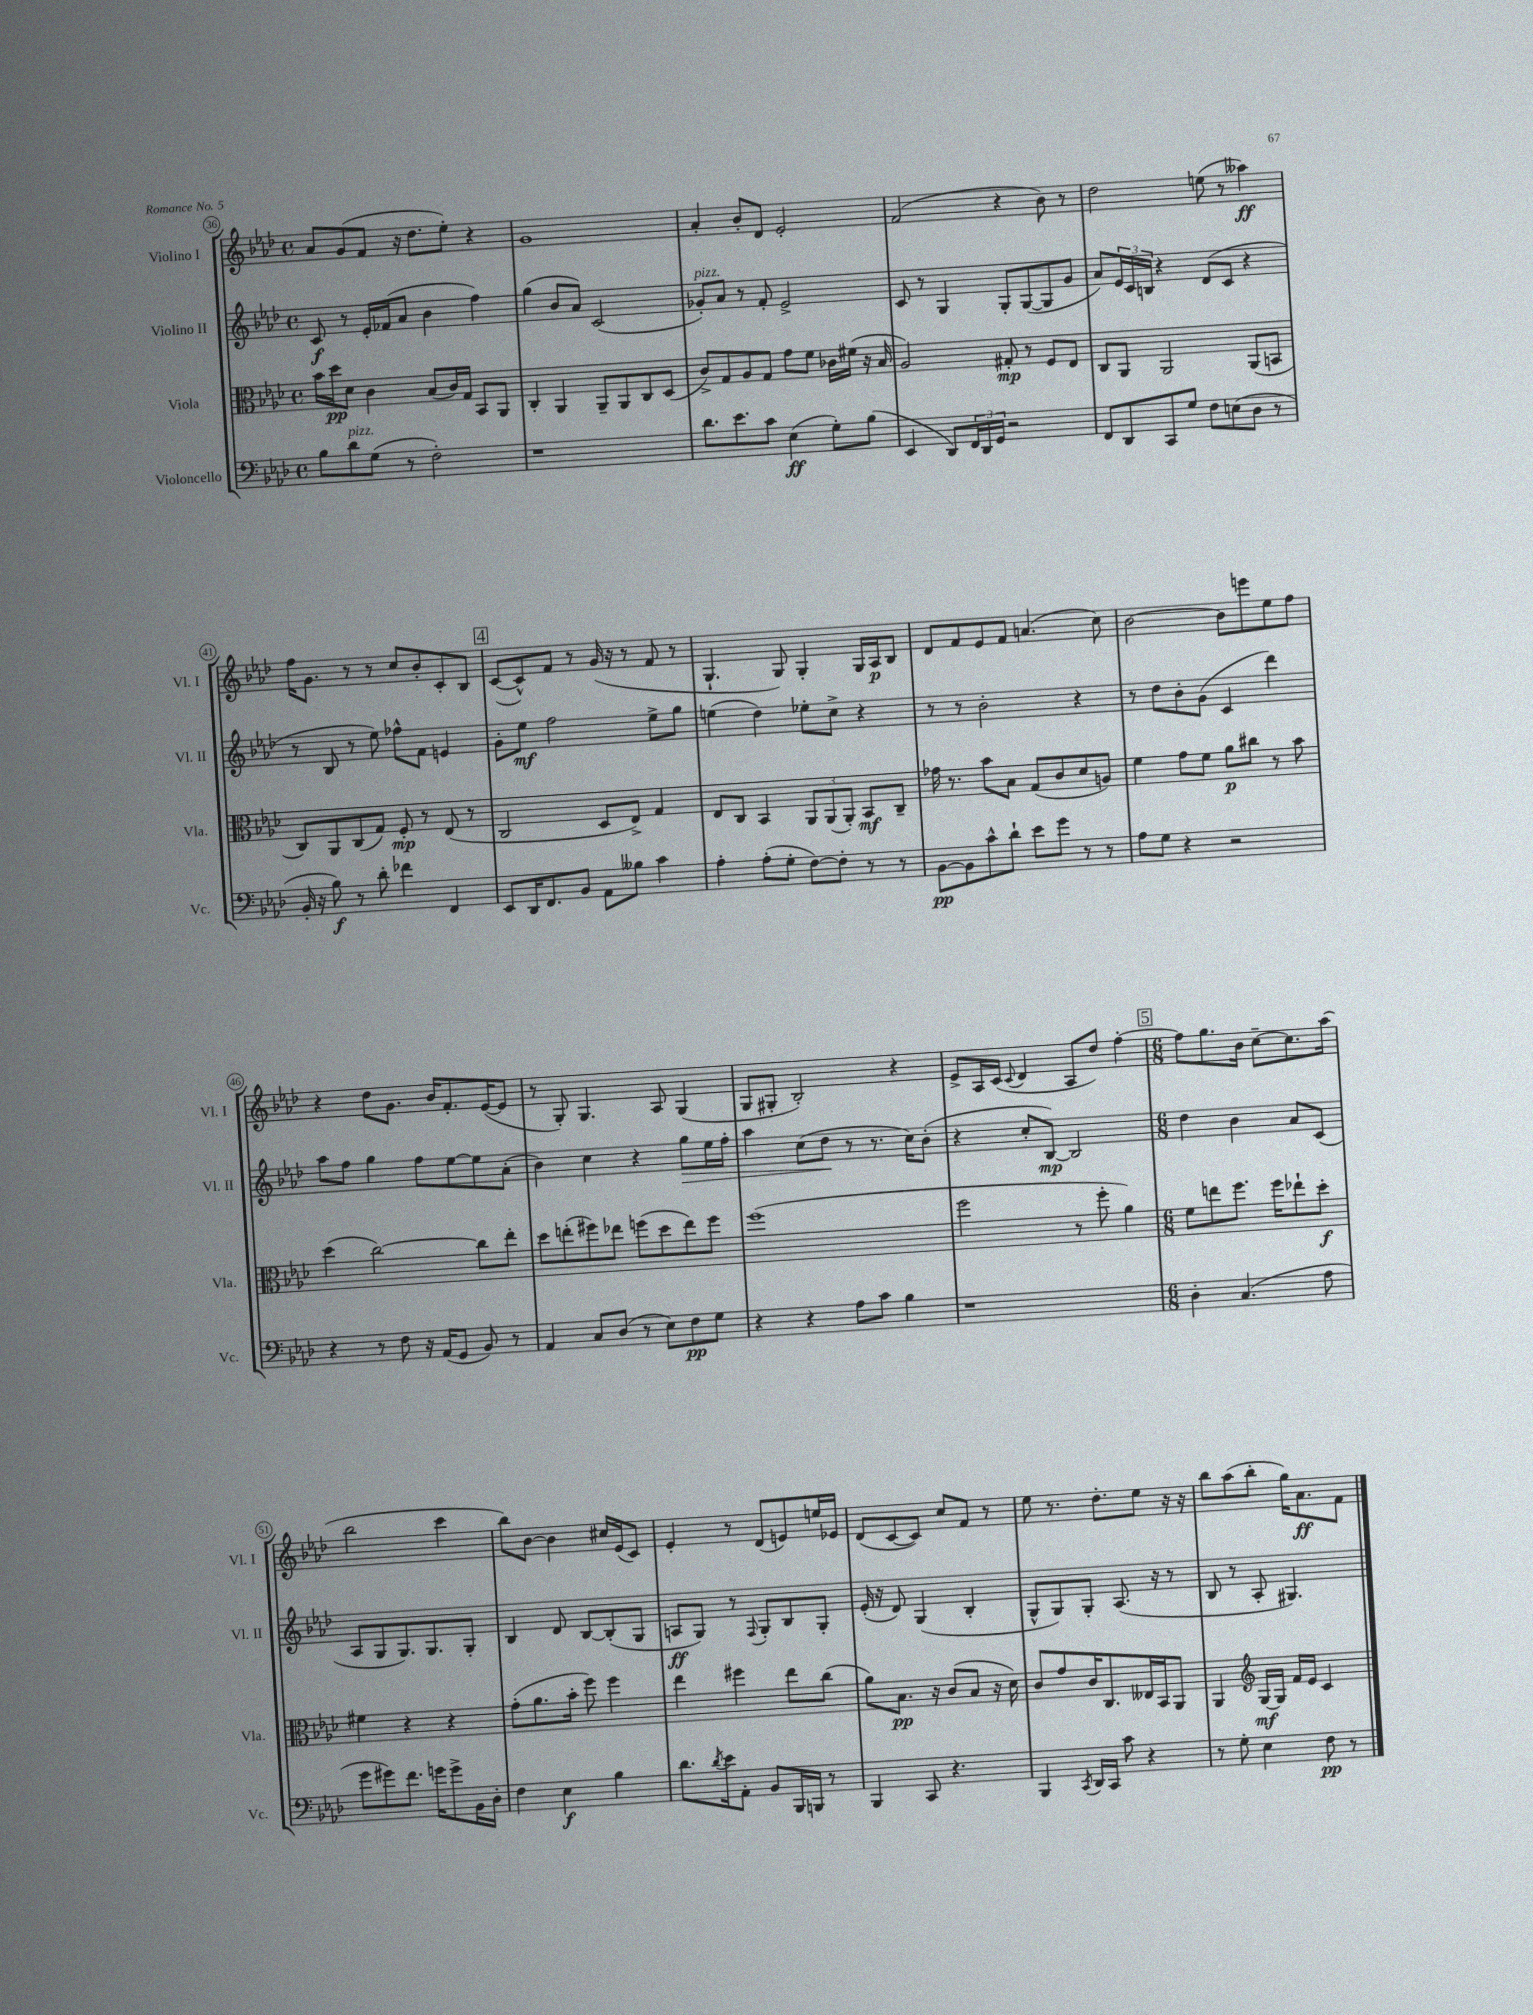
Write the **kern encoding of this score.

**kern	**dynam	**kern	**dynam	**kern	**dynam	**kern	**dynam
*part4	*part4	*part3	*part3	*part2	*part2	*part1	*part1
*staff4	*staff4	*staff3	*staff3	*staff2	*staff2	*staff1	*staff1
*I"Violoncello	*	*I"Viola	*	*I"Violino II	*	*I"Violino I	*
*I'Vc.	*	*I'Vla.	*	*I'Vl. II	*	*I'Vl. I	*
*clefF4	*	*clefC3	*	*clefG2	*	*clefG2	*
*k[b-e-a-d-]	*	*k[b-e-a-d-]	*	*k[b-e-a-d-]	*	*k[b-e-a-d-]	*
*M4/4	*	*M4/4	*	*M4/4	*	*M4/4	*
*met(c)	*	*met(c)	*	*met(c)	*	*met(c)	*
=36	=36	=36	=36	=36	=36	=36	=36
8B-\L	.	16b-\LL	.	8c/	f	8a-/L	.
.	.	16dd-\J	pp	.	.	.	.
!LO:TX:a:i:t=pizz.	!	!	!	!	!	!	!
8d-\	.	8d-\J	.	8r	.	(8g/	.
(8G\J	.	4c\	.	16e-'/LL	.	8f/J	.
.	.	.	.	(16f-X/J	.	.	.
8r	.	.	.	8a-/J	.	16r	.
.	.	.	.	.	.	8.dd-\L	.
2F'\)	.	(8B-/L	.	4b-\	.	.	.
.	.	16c/L)	.	.	.	8ee-'\J)	.
.	.	16G/JJ	.	.	.	.	.
.	.	8BB-/L	.	4ff\)	.	4r	.
.	.	8AA-/J	.	.	.	.	.
=37	=37	=37	=37	=37	=37	=37	=37
1r	.	4C'/	.	(4gg\	.	1g	.
.	.	4AA-/	.	8b-/L	.	.	.
.	.	.	.	8a-/J)	.	.	.
.	.	8AA-~/L	.	(2c/	.	.	.
.	.	8AA-/	.	.	.	.	.
.	.	8C/	.	.	.	.	.
.	.	(8D-/J	.	.	.	.	.
=38	=38	=38	=38	=38	=38	=38	=38
!	!	!	!	!LO:TX:a:i:t=pizz.	!	!	!
8.d-\L	.	8c^/L)	.	8g-X'/L)	.	4a-'/	.
.	.	8G/	.	8a-/J	.	.	.
8.e-\	.	.	.	.	.	.	.
.	.	8A-/	.	8r	.	8b-'/L	.
8c\J	.	8G/J	.	8f'/	.	8d-/J	.
(4E-\	ff	8g\L	.	2e-^/	.	2e-'/	.
.	.	8f\J	.	.	.	.	.
8G'\L)	.	16c-X\LL	.	.	.	.	.
.	.	(16f#X\JJ	.	.	.	.	.
(8B-\J	.	16r	.	.	.	.	.
.	.	16B-/	.	.	.	.	.
=39	=39	=39	=39	=39	=39	=39	=39
4EE-/	.	2A-/)	.	8c/	.	(2f/	.
.	.	.	.	8r	.	.	.
8DD-/L)	.	.	.	4G/	.	.	.
24FF/L	.	.	.	.	.	.	.
24DD-/	.	.	.	.	.	.	.
24GG/JJ	.	.	.	.	.	.	.
2r	.	8G#X'/	mp	8G'/L	.	4r	.
.	.	8r	.	([8G/	.	.	.
.	.	8F/L	.	8G/]	.	8b-\)	.
.	.	8E-/J	.	8g/J	.	8r	.
=40	=40	=40	=40	=40	=40	=40	=40
8FF/L	.	8C/L	.	8a-/L)	.	2dd-\	.
8DD-/	.	8AA-/J	.	24e-/L	.	.	.
.	.	.	.	24c/	.	.	.
.	.	.	.	24Bn/JJ	.	.	.
8CC/	.	2AA-/	.	4r	.	.	.
8G/J	.	.	.	.	.	.	.
8F\L	.	.	.	(8d-/L	.	(8een\	.
(8En\	.	.	.	8c/J	.	8r	.
8D-\J	.	(8AA-/L	.	4r	.	4aa--X\)	ff
8r	.	8BBn/J	.	.	.	.	.
!!LO:LB:g=z
=41	=41	=41	=41	=41	=41	=41	=41
16BB-'/	.	8C/L)	.	8r	.	16ff\KL	.
16r	.	.	.	.	.	8.g\J	.
8B-\)	f	8AA-/	.	8B-/	.	.	.
8r	.	(8C/	.	8r	.	8r	.
8d-'\	.	8G/J)	.	8ee-\)	.	8r	.
4f-X\	.	8F'/	mp	8ff-X^^\L	.	8cc/L	.
.	.	8r	.	8f\J	.	8b-'/	.
4FF/	.	(8E-/	.	4en/	.	8c'/	.
.	.	8r	.	.	.	8B-/J	.
!!LO:REH:place=s1:t=4
=42	=42	=42	=42	=42	=42	=42	=42
8EE-/L	.	2C/	.	8g'\L	.	([8c/L	.
16DD-/K	.	.	.	8ee-\J	mf	8c^^/])	.
8.FF/	.	.	.	.	.	.	.
.	.	.	.	2ff\	.	8f/J	.
8BB-/J	.	.	.	.	.	8r	.
8AA-\L	.	8D-/L	.	.	.	(16g/	.
.	.	.	.	.	.	16r	.
8B--X\J	.	8E-^/J)	.	.	.	8r	.
4c\	.	4G/	.	8ee-^\L	.	8f/	.
.	.	.	.	8gg\J	.	8r	.
=43	=43	=43	=43	=43	=43	=43	=43
4A-'\	.	8E-/L	.	(4een\	.	4.G`/	.
.	.	8C/J	.	.	.	.	.
(8A-'\L	.	4BB-/	.	4dd-\)	.	.	.
8G'\J	.	.	.	.	.	8G/)	.
[8F\L)	.	12AA-/L	.	8ee-X'\L	.	4G'/	.
.	.	(12AA-/	.	.	.	.	.
8F'\J]	.	.	.	8cc^\J	.	.	.
.	.	12AA-'/J)	.	.	.	.	.
8r	.	8BB-/L	mf	4r	.	16G/LL	.
.	.	.	.	.	.	16A-/J	p
8r	.	8C~/J	.	.	.	8B-/J	.
=44	=44	=44	=44	=44	=44	=44	=44
[8BB-\L	pp	16g-X\	.	8r	.	8d-/L	.
.	.	8.r	.	.	.	.	.
8BB-\]	.	.	.	8r	.	8f/	.
8c^^\	.	8b-\L	.	2b-'\	.	8e-/	.
8d-`\J	.	8B-\J	.	.	.	8f/J	.
8e-\L	.	(8G/L	.	.	.	(4.an/	.
8g\J	.	8c/	.	.	.	.	.
8r	.	8d-/	.	4r	.	.	.
8r	.	8An/J)	.	.	.	8cc\)	.
=45	=45	=45	=45	=45	=45	=45	=45
8A-\L	.	4f\	.	8r	.	[2b-\	.
8G\J	.	.	.	8dd-\L	.	.	.
4r	.	8g\L	.	8b-'\	.	.	.
.	.	8f\J	.	(8g\J	.	.	.
2r	.	8a-\L	p	4c/	.	8b-\L]	.
.	.	8cc#X\J	.	.	.	8eeen\	.
.	.	8r	.	4ddd-\)	.	8ee-\	.
.	.	8b-\	.	.	.	8ff\J	.
!!LO:LB:g=z
=46	=46	=46	=46	=46	=46	=46	=46
4r	.	(4dd-\	.	8aa-\L	.	4r	.
.	.	.	.	8ff\J	.	.	.
8r	.	[2cc\)	.	4gg\	.	8dd-\L	.
8F\	.	.	.	.	.	8.g\J	.
16r	.	.	.	8ff\L	.	.	.
(16AA-/KL	.	.	.	.	.	16b-/KL	.
8GG/J	.	.	.	[8ee-\	.	8.f'/	.
8BB-/)	.	8cc\L]	.	8ee-\]	.	.	.
.	.	.	.	.	.	([16e-/K	.
8r	.	8ee-'\J	.	(8a-'\J	.	8e-/J]	.
=47	=47	=47	=47	=47	=47	=47	=47
4AA-/	.	8dd-\L	.	4b-\)	.	8r	.
.	.	(8een'\	.	.	.	8G'/)	.
8C/L	.	8ff#X\)	.	4cc\	.	4.G/	.
(8D-/J	.	8ee-X\J	.	.	.	.	.
8r	.	(8ffn\L	.	4r	.	.	.
8E-\L)	.	8dd-\	.	.	.	8A-/	.
!	!	!	!	!	!LO:HP:b	!	!
8F\	pp	8ee-\)	.	8gg\L	>	(4G/	.
8G\J	.	8ff\J	.	16ee-\L	.	.	.
.	.	.	.	16ff'\JJ	.	.	.
=48	=48	=48	=48	=48	=48	=48	=48
4r	.	(1ff	.	4aa-\	.	8G/L	.
.	.	.	.	.	.	8G#X'/J	.
4r	.	.	.	(8cc\L	.	2B-'/)	.
.	.	.	.	8dd-\J	.	.	.
8A-\L	.	.	.	8r	]	.	.
8c\J	.	.	.	8.r	.	.	.
4B-\	.	.	.	.	.	4r	.
.	.	.	.	16cc\KL)	.	.	.
.	.	.	.	(8b-'\J	.	.	.
=49	=49	=49	=49	=49	=49	=49	=49
1r	.	2ff\	.	4r	.	8e-^/L	.
.	.	.	.	.	.	16A-/L	.
.	.	.	.	.	.	(16c/JJ	.
.	.	.	.	.	.	8qqc/	.
.	.	.	.	8cc'/L	.	4d-/	.
.	.	.	.	[8B-/J)	mp	.	.
.	.	8r	.	2B-/]	.	8A-/L	.
.	.	8ff'\	.	.	.	8dd-/J)	.
.	.	4a-\)	.	.	.	[4ff'\	.
!!LO:REH:place=s1:t=5
=50	=50	=50	=50	=50	=50	=50	=50
*M6/8	*	*M6/8	*	*M6/8	*	*M6/8	*
4D-'\	.	8f\L	.	4dd-\	.	8ff\L]	.
.	.	8een\	.	.	.	8.gg\	.
(4.C/	.	8.ff\J	.	4b-\	.	.	.
.	.	.	.	.	.	16b-\Jk	.
.	.	.	.	.	.	[8cc~\L	.
.	.	16ff\KL	.	.	.	.	.
.	.	8ee-X`\	.	8a-/L	.	8.cc\]	.
8A-\	.	8dd-'\J	f	(8c/J	.	.	.
.	.	.	.	.	.	(16aa-\Jk	.
!!LO:LB:g=z
=51	=51	=51	=51	=51	=51	=51	=51
8g\L	.	4f#X\	.	8A-/L	.	2bb-\	.
8g#X\)	.	.	.	8G/	.	.	.
8.f\J	.	4r	.	8.G/)	.	.	.
16gn\KL	.	.	.	8.G/	.	.	.
8g^\	.	4r	.	.	.	4ccc\	.
16BB-\L	.	.	.	8G'/J	.	.	.
16D-'\JJ	.	.	.	.	.	.	.
=52	=52	=52	=52	=52	=52	=52	=52
4F\	.	(8g'\L	.	4B-/	.	8bb-\L)	.
.	.	8.a-\	.	.	.	[8b-\J	.
4E-\	f	.	.	8d-/	.	4b-\]	.
.	.	16b-'\Jk	.	.	.	.	.
.	.	8ff\)	.	[8B-/L	.	.	.
4B-\	.	4ff\	.	(8B-'/]	.	16cc#X/LL	.
.	.	.	.	.	.	(16e-/J	.
.	.	.	.	8G/J	.	8c/J)	.
=53	=53	=53	=53	=53	=53	=53	=53
8.d-\L	.	4ee-\	.	8An/L	ff	4e-'/	.
.	.	.	.	8G/J)	.	.	.
8qd-/	.	.	.	.	.	.	.
16e-\k	.	.	.	.	.	.	.
8AA-'\J	.	4ff#X\	.	8r	.	8r	.
.	.	.	.	8qqF/	.	.	.
8BB-/L	.	.	.	8G'/L	.	(8d-/L	.
16BBB-/L	.	8ee-\L	.	8B-/	.	8en/)	.
16BBBn/JJ	.	.	.	.	.	.	.
8r	.	(8cc\J	.	8G'/J	.	16een/L	.
.	.	.	.	.	.	16e-X/JJ	.
=54	=54	=54	=54	=54	=54	=54	=54
4BBB-/	.	8a-\L)	.	(16e-'/	.	(8d-/L	.
.	.	.	.	16r	.	.	.
.	.	8.B-\J	pp	8d-/)	.	[8c/	.
8CC/	.	.	.	(4G/	.	8c/J])	.
.	.	16r	.	.	.	.	.
4.r	.	(8c/L	.	.	.	8cc/L	.
.	.	8B-/J	.	4B-'/	.	8f/J	.
.	.	16r	.	.	.	8r	.
.	.	16d-\)	.	.	.	.	.
=55	=55	=55	=55	=55	=55	=55	=55
4BBB-/	.	8c/L	.	8G^^/L	.	8ee-\	.
.	.	8g/	.	8G/)	.	8.r	.
8qCC/	.	.	.	.	.	.	.
16DD-/LL	.	16c/K	.	8G'/J	.	.	.
16CC/JJ	.	8.C/	.	.	.	8.dd-'\L	.
8c\	.	.	.	(8.A-/	.	.	.
4r	.	16E--X/L	.	.	.	8ee-\J	.
.	.	16BB-/J	.	16r	.	.	.
.	.	8AA-/J	.	8r	.	16r	.
.	.	.	.	.	.	16r	.
=56	=56	=56	=56	=56	=56	=56	=56
8r	.	4AA-/	.	8B-/	.	8bb-\L	.
8G'\	.	.	.	8r	.	(8aa-\	.
*	*	*clefG2	*	*	*	*	*
4E-\	.	[16G/LL	mf	8A-'/	.	8bb-'\J	.
.	.	16G/JJ]	.	.	.	.	.
.	.	16f/LL	.	4.G#X/)	.	16gg\KL)	.
.	.	16e-/JJ	.	.	.	8.a-\	ff
8F\	pp	4c/	.	.	.	.	.
8r	.	.	.	.	.	8f\J	.
==	==	==	==	==	==	==	==
*-	*-	*-	*-	*-	*-	*-	*-
